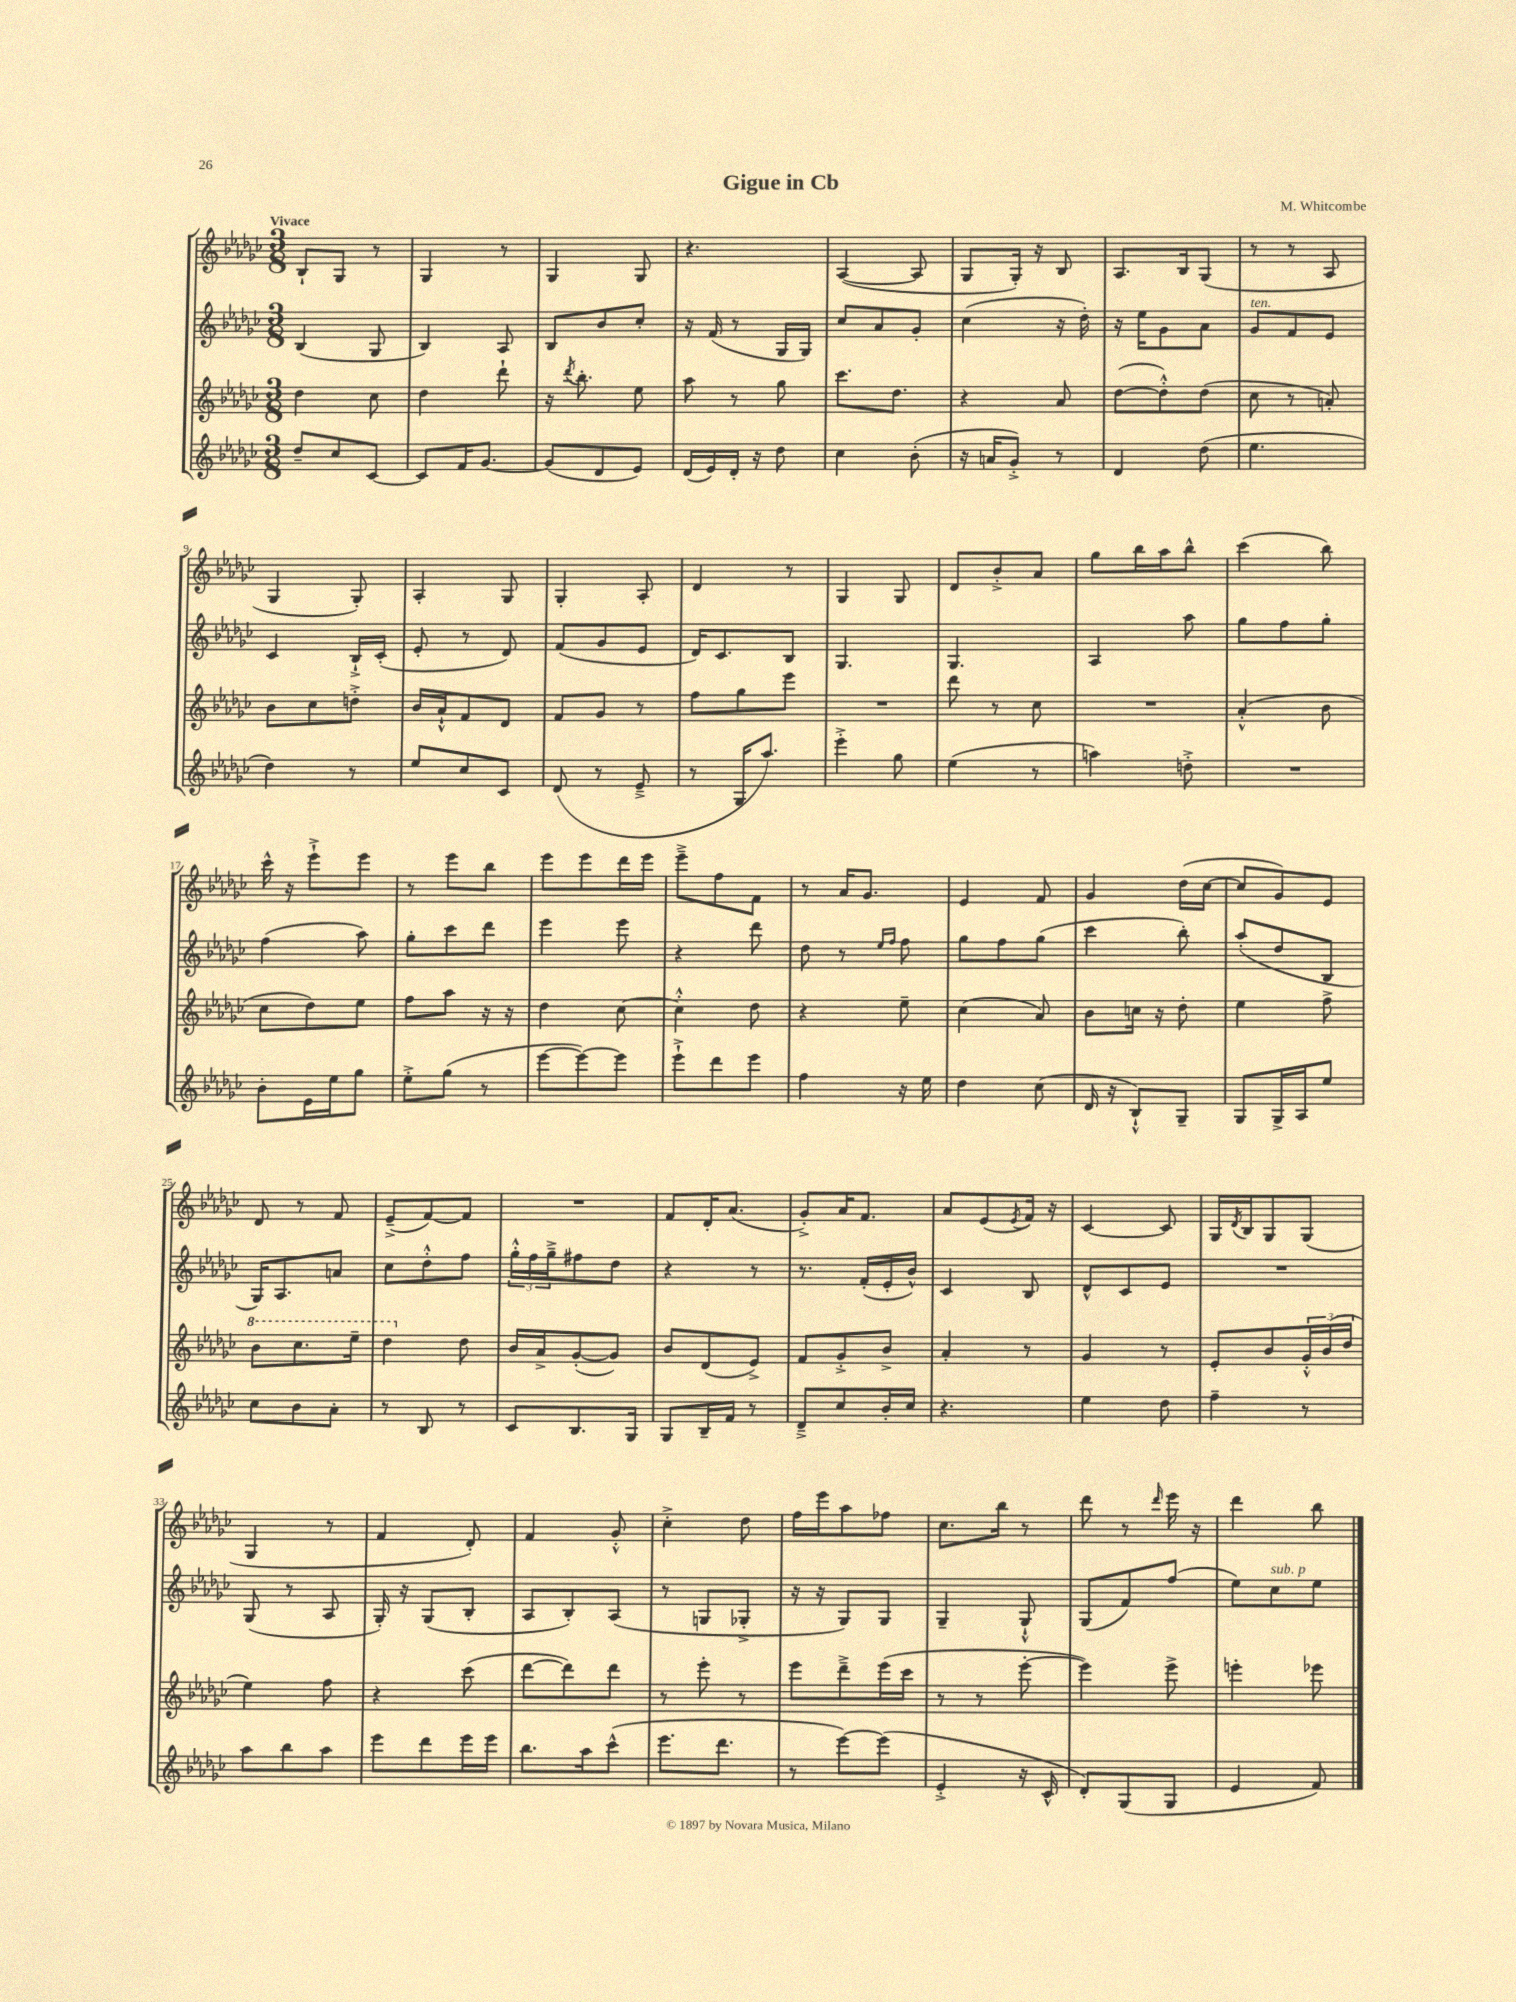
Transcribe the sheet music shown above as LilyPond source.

\header { title = "Gigue in Cb" composer = "M. Whitcombe" }
<<
\new StaffGroup <<
\new Staff = "s0" {
    \clef treble \key ges \major \numericTimeSignature \time 3/8 \tempo "Vivace"
    bes8-! ges8 r8 |
    ges4 r8 |
    ges4 ges8 |
    r4. |
    aes4~( aes8 |
    ges8 ges16-.) r16 bes8 |
    aes8. bes16 ges8( |
    r8 r8 aes8 |
    ges4 ges8-.) |
    aes4-. ges8 |
    ges4-. aes8-. |
    des'4 r8 |
    ges4 ges8 |
    des'8 bes'8-.-> aes'8 |
    ges''8 bes''16 aes''16 bes''8-^ |
    ces'''4( bes''8) |
    ces'''16-^ r16 ees'''8-!-> ees'''8 |
    r8 ees'''8 bes''8 |
    ees'''8 ees'''8 des'''16 ees'''16 |
    ees'''8---> f''8 f'8 |
    r8 aes'16 ges'8. |
    ees'4 f'8 |
    ges'4 des''16( ces''16~ |
    ces''8 ges'8) ees'8 |
    des'8 r8 f'8 |
    ees'8--->( f'8~) f'8 |
    R4. |
    f'8 des'16-. aes'8.( |
    ges'8-.->) aes'16 f'8. |
    aes'8 ees'8( \acciaccatura { ees'8 } f'16) r16 |
    ces'4~ ces'8 |
    ges16 \acciaccatura { des'8 } bes16 ges8 ges8( |
    ges4 r8 |
    f'4 des'8-.) |
    f'4 ges'8-.-^ |
    ces''4-.-> des''8 |
    f''16 ees'''16 aes''8 fes''8 |
    ces''8. bes''16 r8 |
    des'''8 r8 \grace { des'''16 } ees'''16 r16 |
    des'''4 bes''8 \bar "|." |
}
\new Staff = "s1" {
    \clef treble \key ges \major \numericTimeSignature \time 3/8
    bes4( ges8 |
    bes4) aes8 |
    bes8 bes'8 ces''8-. |
    r16 f'16( r8 ges16 ges16) |
    ces''8 aes'8 ges'8-. |
    ces''4( r16 des''16-.) |
    r16 ees''16 ges'8 aes'8 |
    ges'8^\markup { \italic "ten." } f'8 ees'8 |
    ces'4 bes16-!-> ces'16-.( |
    ees'8-. r8 des'8) |
    f'8( ges'8 ees'8 |
    des'16) ces'8. bes8 |
    ges4. |
    ges4. |
    aes4 aes''8 |
    ges''8 f''8 ges''8-. |
    f''4( aes''8) |
    ges''8-. ces'''8 des'''8 |
    ees'''4 ees'''8 |
    r4 des'''8 |
    des''8 r8 \grace { ees''16 f''16 } f''8 |
    ges''8 f''8 ges''8( |
    ces'''4 bes''8-.) |
    aes''8-.( des''8 bes8 |
    ges16) aes8. a'8 |
    ces''8 des''8-.-^ f''8 |
    \tuplet 3/2 { ges''16-.-^ f''16 ges''16---> } fis''8 des''8 |
    r4 r8 |
    r8. f'16-.( ees'16-. bes'16-^) |
    ces'4 bes8 |
    des'8-^ ces'8 ees'8 |
    R4. |
    ges8( r8 aes8 |
    ges16-.) r16 ges8( bes8-. |
    aes8 bes8-.) aes8( |
    r8 g8 ges8-.-> |
    r16 r16 ges8) ges8 |
    ges4-- ges8-!-^ |
    ges8( f'8) f''8( |
    ees''8) ces''8^\markup { \italic "sub. p" } ees''8 \bar "|." |
}
\new Staff = "s2" {
    \clef treble \key ges \major \numericTimeSignature \time 3/8
    des''4 ces''8 |
    des''4 des'''8-! |
    r16 \acciaccatura { des'''8 } bes''8.-. ees''8 |
    aes''8 r8 ges''8 |
    ces'''8. des''8. |
    r4 aes'8 |
    des''8~( des''8-.-^) des''8( |
    ces''8 r8 a'8-.) |
    bes'8 ces''8 d''8-.-> |
    bes'16 aes'16-!-^ f'8 des'8 |
    f'8 ges'8 r8 |
    f''8 ges''8 ees'''8 |
    R4. |
    des'''8 r8 ces''8 |
    R4. |
    aes'4-.-^( bes'8 |
    ces''8 des''8) ees''8 |
    f''8 aes''8 r16 r16 |
    des''4 ces''8~ |
    ces''4-.-^ des''8 |
    r4 ees''8-- |
    ces''4( aes'8) |
    bes'8 c''16 r16 des''8-. |
    ees''4 f''8-> |
    \ottava #1 bes''8 ces'''8. ees'''16-- |
    des'''4 \ottava #0 des''8 |
    bes'16 aes'16-> ges'8~-.( ges'8) |
    bes'8 des'8( ees'8->) |
    f'8 ges'8-.-> bes'8-> |
    aes'4-. r8 |
    ges'4 r8 |
    ees'8-. bes'8 \tuplet 3/2 { ges'16-.-^ bes'16( des''16 } |
    ees''4) f''8 |
    r4 ces'''8( |
    des'''8~ des'''8) des'''8 |
    r8 ees'''8-. r8 |
    ees'''8 des'''8---> ees'''16( ces'''16 |
    r8 r8 ees'''8~-. |
    ees'''4) ees'''8-> |
    e'''4-. ees'''8 \bar "|." |
}
\new Staff = "s3" {
    \clef treble \key ges \major \numericTimeSignature \time 3/8
    des''8-- ces''8 ces'8~ |
    ces'8 f'16 ges'8.~ |
    ges'8( des'8 ees'8) |
    des'16( ees'16) des'16-. r16 des''8 |
    ces''4 bes'8-.( |
    r16 a'16 ges'8-.->) r8 |
    des'4 des''8( |
    ees''4. |
    des''4) r8 |
    ees''8 ces''8 ces'8 |
    des'8( r8 ees'8---> |
    r8 ges16 aes''8.) |
    ees'''4-.-> ges''8 |
    ees''4( r8 |
    a''4) d''8-.-> |
    R4. |
    bes'8-. ees'16 ees''16 ges''8 |
    ees''8-.-> ges''8( r8 |
    ees'''8~ ees'''8~) ees'''8 |
    ees'''8-!-> des'''8 ees'''8 |
    f''4 r16 ees''16 |
    des''4 ces''8( |
    des'16 r16 bes8-!-^) ges8-- |
    ges8 ges16-> aes16 ees''8 |
    ces''8 bes'8 aes'8-. |
    r8 bes8 r8 |
    ces'8 bes8. ges16 |
    ges8 bes16-- f'16 r8 |
    des'8---> ces''8 bes'16-. ces''16 |
    r4. |
    ees''4 des''8 |
    f''4-- r8 |
    aes''8 bes''8 aes''8 |
    ees'''8 des'''8 ees'''16 ees'''16 |
    bes''8. aes''16 ces'''8-^( |
    ees'''8. des'''8. |
    r8 ees'''8~) ees'''8( |
    ees'4-.-> r16 ces'16-^ |
    des'8-.) ges8( ges8 |
    ees'4 f'8) \bar "|." |
}
>>
>>
